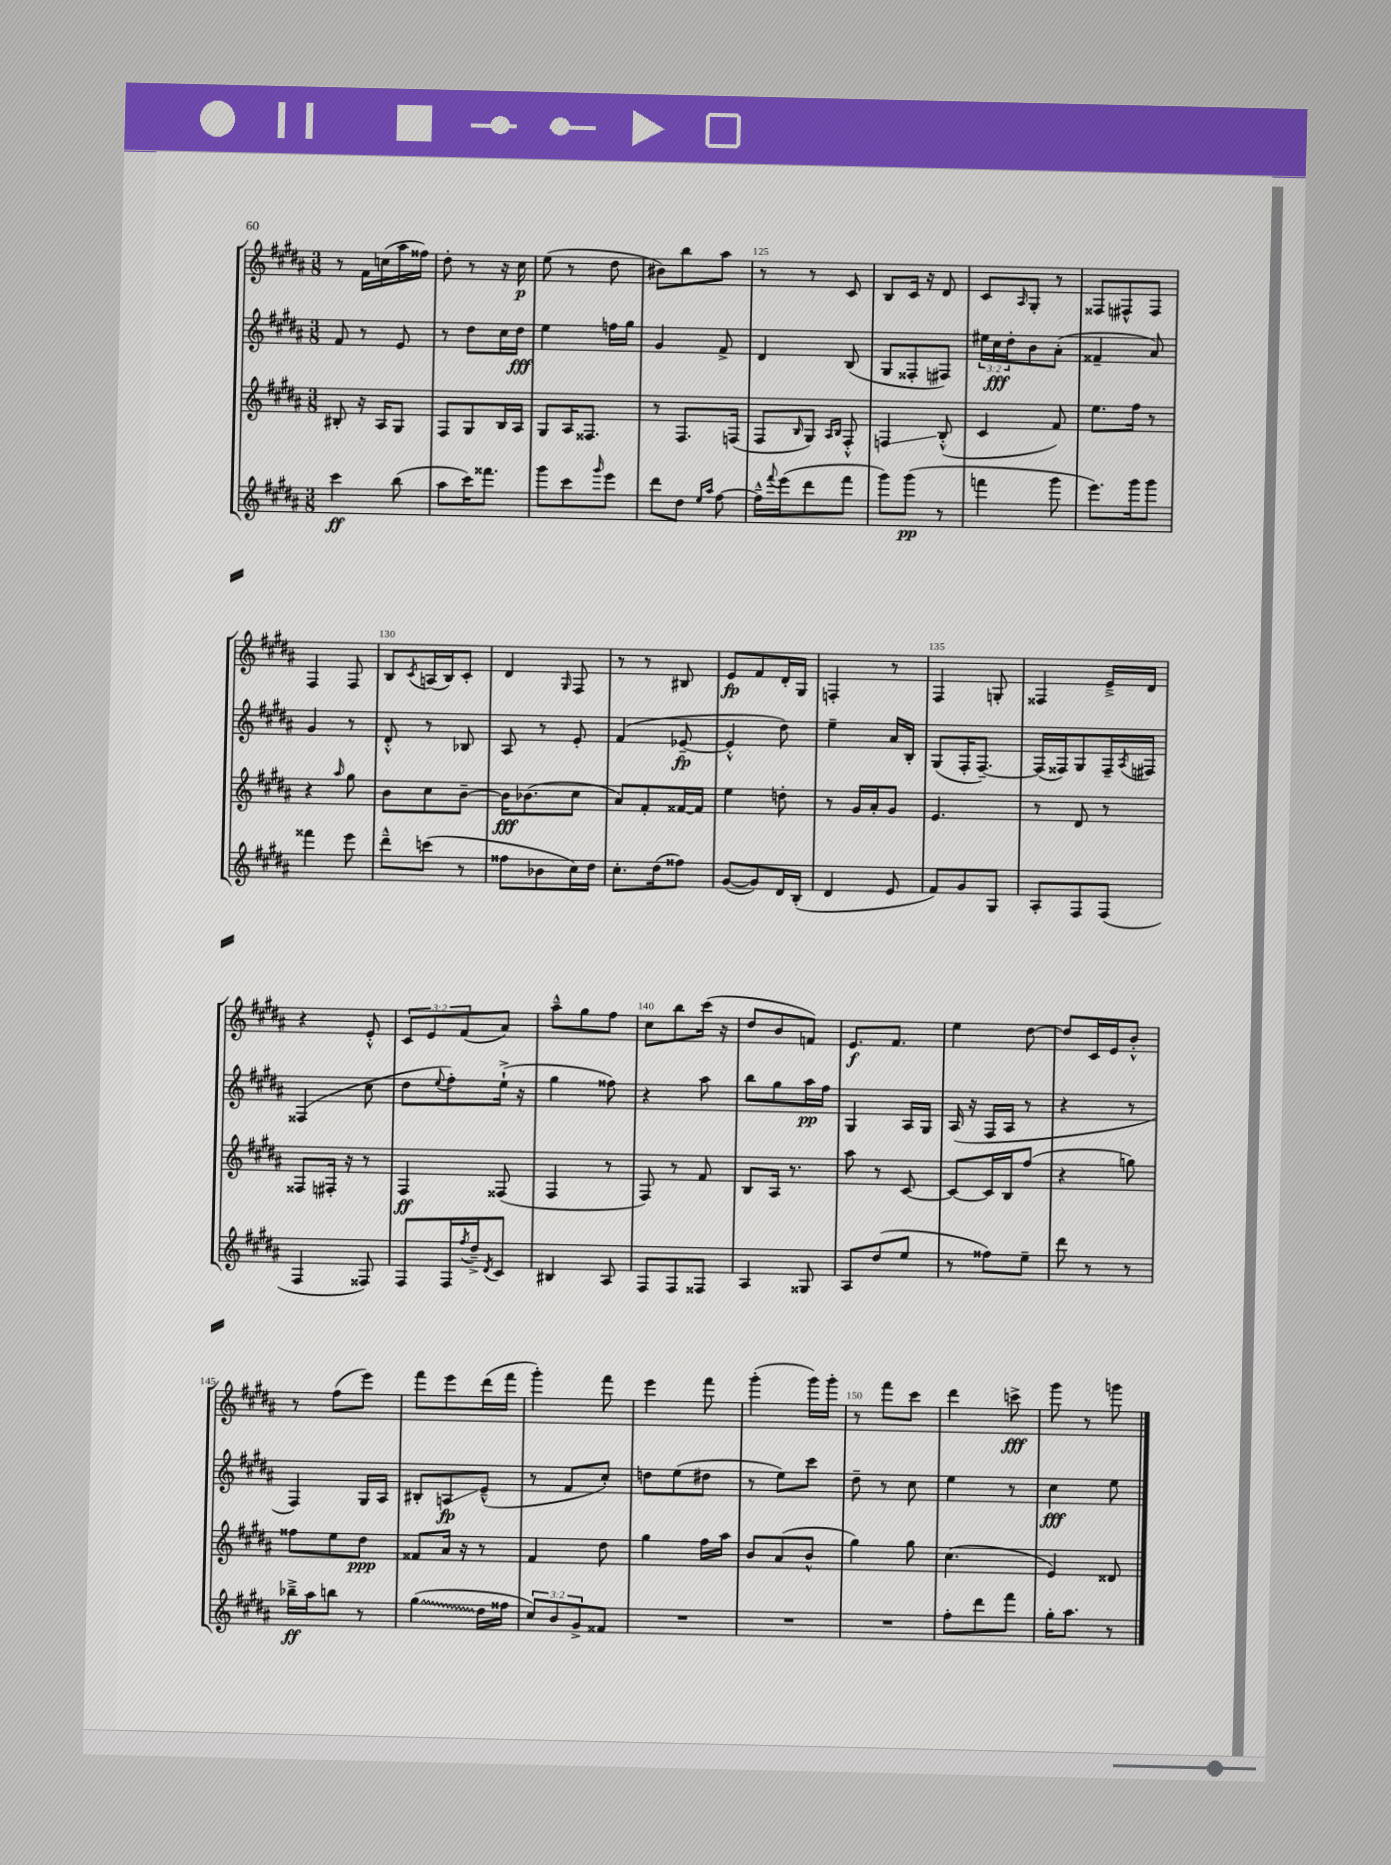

**kern	**kern	**kern	**kern
*staff4	*staff3	*staff2	*staff1
*clefG2	*clefG2	*clefG2	*clefG2
*k[f#c#g#d#a#]	*k[f#c#g#d#a#]	*k[f#c#g#d#a#]	*k[f#c#g#d#a#]
*M3/8	*M3/8	*M3/8	*M3/8
4ccc#\	8B#'/	8f#/	8r
.	16r	8r	16f#\LL
.	16A#/LK	.	(16cc\
(8bb\	8G#/J	8e/	16aa#\
.	.	.	16ff##\JJ)
=	=	=	=
8aa#\L	8F#/L	8r	8dd#'\
16ccc#\K)	8G#/	8dd#\L	8r
8.fff##\J	.	.	.
.	16B/L	16cc#\L	16r
.	16A#/JJ	16dd#\JJ	16cc#\
=	=	=	=
8ggg#\L	8G#/L	4ee\	(8ee\
8ccc#\	16A#/K	.	8r
.	8.F##/J	.	.
16qqggg#/	.	.	.
8eee\J	.	16ff\LL	8dd#\
.	.	16gg#\JJ	.
=	=	=	=
8ddd#\L	8r	4g#/	8b#\L)
8dd#\J	8.F#/L	.	8bb\
16qqee/LL	.	.	.
16qqaa#/JJ	.	.	.
[8ff#\	.	8f#^/	8aa#\J
.	(16F/Jk	.	.
=	=	=	=
16ff#~^^\]LL	8F#/L	4d#/	8r
8qqfff#/	.	.	.
(16eee\J	.	.	.
.	16qqB/	.	.
8ddd#\	8G#/J)	.	8r
.	16qqA#/LL	.	.
.	16qqB/JJ	.	.
8fff#\J	8F#'^^/	(8B/	8c#/
=	=	=	=
8ggg#\L)	4F/	8G#/L	8B/L
(8ggg#\J	.	8F##'/	16c#/Jk
.	.	.	16r
8r	(8B'^^/	8F#/J)	8d#/
=	=	=	=
4fff\	4c#/	24ee#\LL	8c#/L
.	.	24cc#\	.
.	.	24dd#'\J	.
.	.	.	16qqA#/
.	.	8b\	8G#'/J
8ggg#\	8f#/)	(8a#'\J	8r
=	=	=	=
8.eee\L)	8.ee\L	4f##~/	8F##/L
.	.	.	8F#^^/
16ggg#\k	16ff#\Jk	.	.
8ggg#\J	8r	8a#/)	8F#/J
=	=	=	=
4fff##\	4r	4g#/	4F#/
.	16qqaa#/	.	.
8eee\	8gg#\	8r	8F#/
=	=	=	=
8ddd#~^^\L	8b\L	8d#'^^/	8B/L
.	.	.	8qc#/
(8ccc\J	8cc#\	8r	(16A/L
.	.	.	16B/J)
8r	[8b~\J	8B-/	8c#'/J
=	=	=	=
8ff##\L	16b\]LK	8A#/	4d#/
.	(8.b-\	.	.
8b-\	.	8r	.
.	.	.	16qqG#/
16cc#\L)	8cc#\J	8e'/	8F#/
16dd#\JJ	.	.	.
=	=	=	=
8.cc#'\L	8a#/L)	(4f#/	8r
.	8f#'/	.	8r
(16dd#\k	.	.	.
8ff##\J)	[16f##/L	[8e-~/	8B#/
.	16f##/]JJ	.	.
=	=	=	=
([8g#/L	4ee\	4e-'^^/]	8e/L
8g#/])	.	.	8f#/
16d#/L	8dd'\	8dd#\)	16d#'/L
(16B'/JJ	.	.	16G#/JJ
=	=	=	=
4d#/	8r	4ee~\	4F'/
.	16g#/LL	.	.
.	16a#'/J	.	.
8e/	8g#/J	16a#/LL	8r
.	.	16B'/JJ	.
=	=	=	=
8f#/L)	4.e/	(8G#/L	4F#/
8g#/	.	16F#'/K	.
.	.	[8.F#~/J)	.
8G#/J	.	.	8G'/
=	=	=	=
8A#'/L	8r	(16F#/]LL	4F##/
.	.	16F##/J)	.
8F#/	8d#/	8G#/	.
(8F#/J	8r	16F##~/L	16e~^/LL
.	.	8qA#/	.
.	.	16F#/JJ	16d#/JJ
=	=	=	=
4F#/	8F##/L	(4F##/	4r
.	16F#'/Jk	.	.
.	16r	.	.
8F##/)	8r	8cc#\	8e'^^/
=	=	=	=
8F#/L	4F#/	8dd#\L	12c#/L
.	.	.	12e/
.	.	8qqee/	.
16F#/L	.	8ff#'\)	.
.	.	.	(12f#/
8qff#/	.	.	.
16dd#~^/J	.	.	.
8qd#/	.	.	.
8c#/J	(8F##/	(16ee`^\Jk	8a#/J)
.	.	16r	.
=	=	=	=
4B#/	4F#/	4gg#\	8aa#~^^\L
.	.	.	8gg#\
8A#/	8r	8ff##\)	8ff#\J
=	=	=	=
8F#/L	8F#/)	4r	8cc#\L
8F#/	8r	.	8bb\
8F##/J	8f#/	8aa#\	(16ccc#\Jk
.	.	.	16r
=	=	=	=
4A#/	8B/L	8bb\L	8dd#/L
.	16A#/Jk	8gg#\	8b/
.	8.r	.	.
8G##/	.	16aa#\L	8f/J)
.	.	16ff#\JJ	.
=	=	=	=
8A#/L	8aa#\	4G#/	8.e/L
(8dd#/	8r	.	.
.	.	.	8.f#/J
8ee/J	[8c#/	16A#/LL	.
.	.	16G#/JJ	.
=	=	=	=
8r	8c#/_L	(16A#/	4ee\
.	.	16r	.
8ff##\L)	16c#/]L	16F#/LL	.
.	16B/J	16A#/JJ	.
8ee~\J	(8ff#/J	8r	[8dd#\
=	=	=	=
8ddd#\	4r	4r	8dd#/]L
8r	.	.	16c#/L
.	.	.	16e/J
8r	8gg\)	8r	8b'^^/J
=	=	=	=
16bb-~^\LL	8ff##\L	4F#/)	8r
16aa#\J	.	.	.
8bb\J	8ee\	.	(8ff#\L
8r	8dd#\J	16G#/LL	8eee\J)
.	.	16A#/JJ	.
=	=	=	=
(4gg#\	8f##/L	8B#'/L	8fff#\L
.	16a#/Jk	8A/	8eee\
.	16r	.	.
16dd#\LL	8r	(8e~^^/J	(16ddd#\L
16ff##\JJ	.	.	16fff#\JJ
=	=	=	=
12cc#/L)	4f#/	8r	4ggg#'\)
12b/	.	.	.
.	.	8f#/L	.
12g#^/	.	.	.
8f##/J	8dd#\	8cc#'/J)	8fff#\
=	=	=	=
4.r	4gg#\	8dd\L	4eee\
.	.	(8ee\	.
.	16ff#\LL	8dd#\J	8fff#\
.	16aa#\JJ	.	.
=	=	=	=
4.r	8b/L	8r	(4ggg#'\
.	(8a#/	8ee\L)	.
.	8b^^/J	8ccc#\J	16ggg#\LL)
.	.	.	16ggg#'\JJ
=	=	=	=
4.r	4gg#\)	8dd#~\	8r
.	.	8r	8fff#\L
.	8gg#\	8cc#\	8ccc#\J
=	=	=	=
8ff#'\L	(4.cc#\	4ee\	4ddd#\
8ddd#\	.	.	.
8fff#\J	.	8r	8ccc^\
=	=	=	=
16gg#'\LK	4e/)	4cc#\	8ggg#\
8.aa#\J	.	.	.
.	.	.	8r
8r	8d##/	8ee\	8ggg\
==	==	==	==
*-	*-	*-	*-
